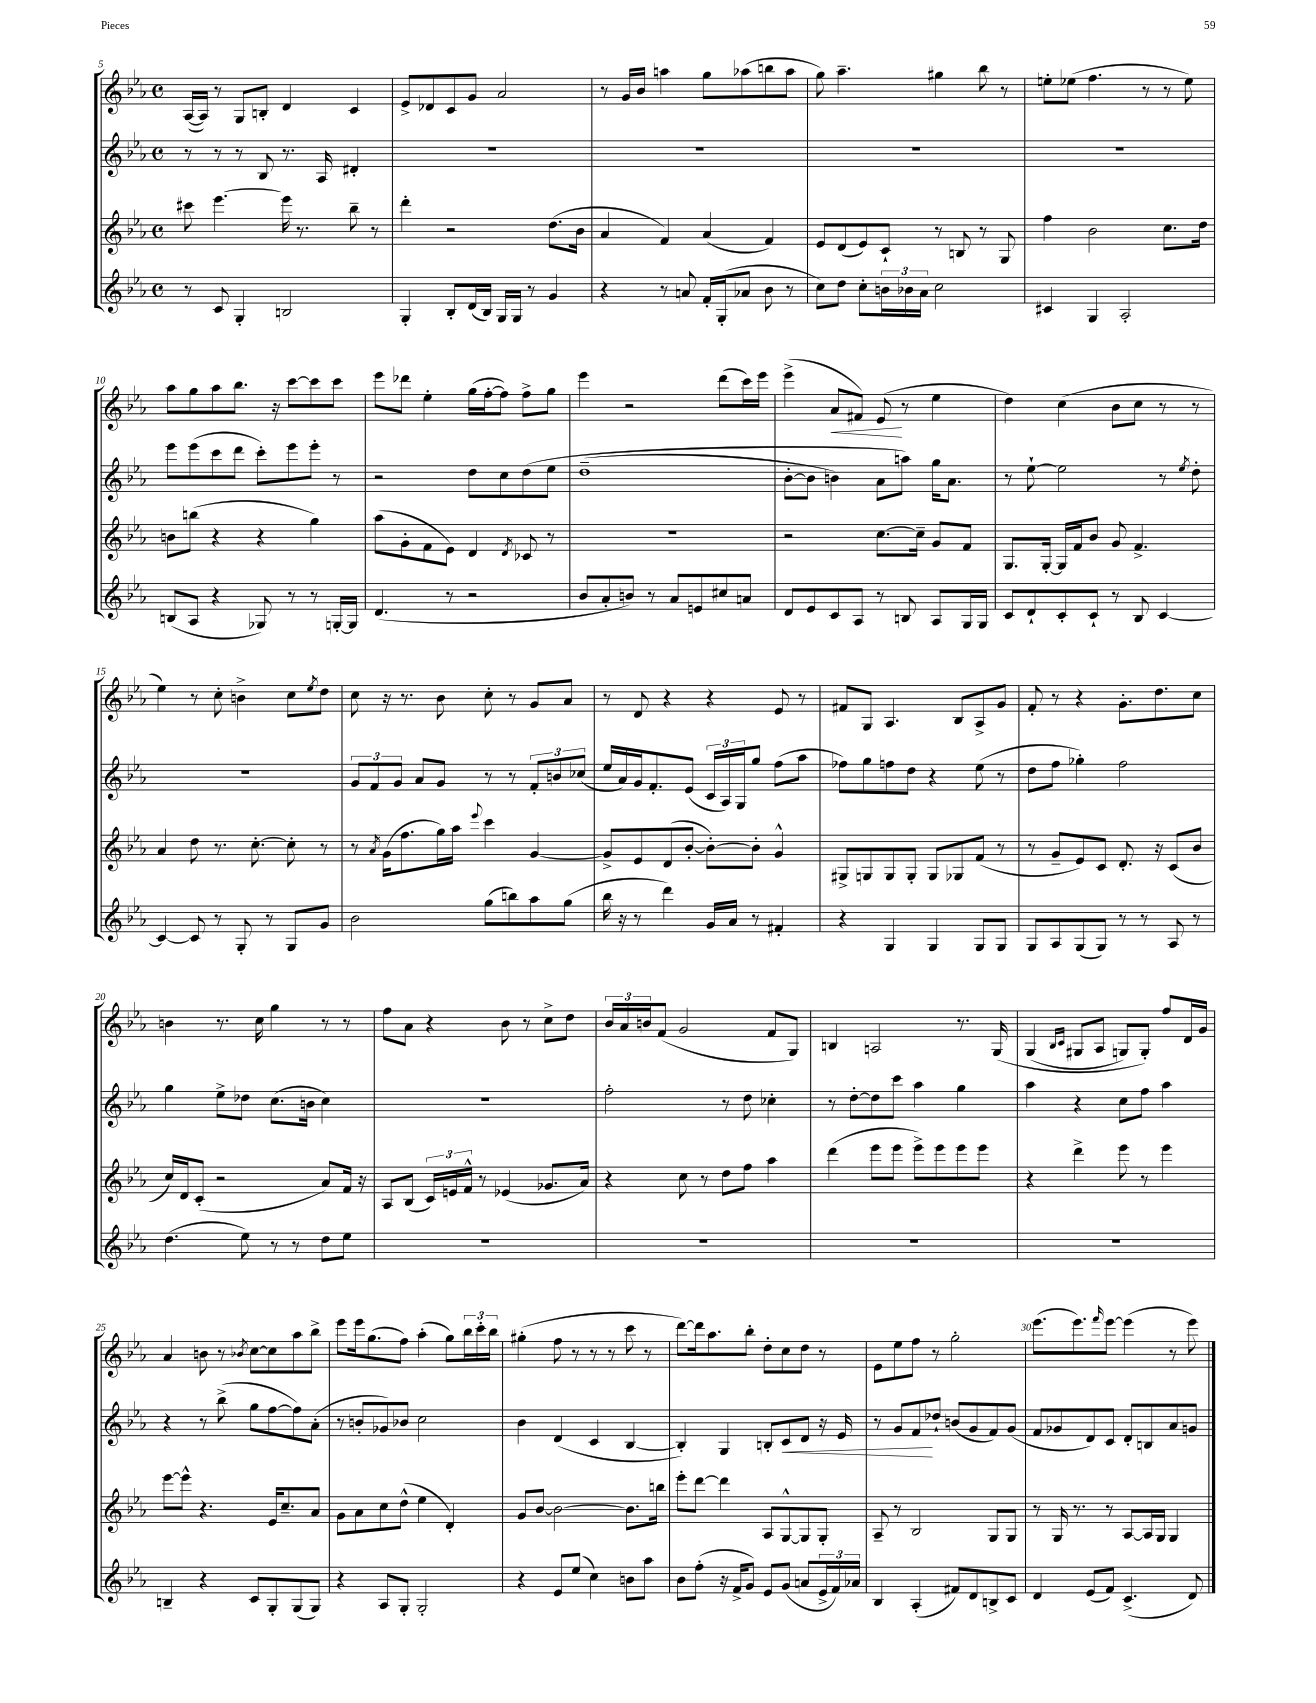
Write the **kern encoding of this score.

**kern	**kern	**kern	**kern
*staff4	*staff3	*staff2	*staff1
*clefG2	*clefG2	*clefG2	*clefG2
*k[b-e-a-]	*k[b-e-a-]	*k[b-e-a-]	*k[b-e-a-]
*M4/4	*M4/4	*M4/4	*M4/4
*met(c)	*met(c)	*met(c)	*met(c)
8r	8ccc#	8r	([16A-
.	.	.	16A-])
8c	[4.eee-	8r	8r
4G'	.	8r	8G
.	.	8B-	8B'
2B	16eee-]	8.r	4d
.	8.r	.	.
.	.	16A-	.
.	8bb-~	4d#'	4c
.	8r	.	.
=	=	=	=
4G'	4ddd'	1r	8e-^
.	.	.	8d-
8B-'	2r	.	8c
(16d	.	.	8g
16B-)	.	.	.
16G	.	.	2a-
16G	.	.	.
8r	.	.	.
4g	(8.dd	.	.
.	16b-	.	.
=	=	=	=
4r	4a-	1r	8r
.	.	.	16g
.	.	.	16b-
8r	4f)	.	4aa
8a	.	.	.
16f'	(4a-	.	8gg
(16G'	.	.	.
8a-	.	.	(8aa-
8b-	4f)	.	8bb
8r	.	.	8aa-
=	=	=	=
8cc)	8e-	1r	8gg)
8dd	(8d	.	4.aa-~
8cc'	8e-)	.	.
24b	8c`	.	.
24b-	.	.	.
24a-	.	.	.
2cc	8r	.	4gg#
.	8B	.	.
.	8r	.	8bb-
.	8G	.	8r
=	=	=	=
4c#	4ff	1r	8ee'
.	.	.	(8ee-
4G	2b-	.	4.ff
2A-'	.	.	.
.	.	.	8r
.	8.cc	.	8r
.	.	.	8ee-)
.	16dd	.	.
=	=	=	=
(8B	8b	8eee-	8aa-
8A-	(8bb	(8eee-	8gg
4r	4r	8ccc	8aa-
.	.	8ddd	8.bb-
8G-)	4r	8ccc')	.
.	.	.	16r
8r	.	8eee-	[8ccc
8r	4gg)	8eee-'	8ccc]
[16G'	.	8r	8ccc
16G]	.	.	.
=	=	=	=
(4.d	(8aa-	2r	8eee-
.	8g'	.	8ddd-
.	8f	.	4ee-'
8r	8e-)	.	.
2r	4d	8dd	(16gg
.	.	.	[16ff'
.	.	8cc	8ff])
.	8qd	.	.
.	8c-	&(8dd	8ff^
.	8r	8ee-	8gg
=	=	=	=
8b-	1r	(1dd~	4eee-
8a-'	.	.	.
8b)	.	.	2r
8r	.	.	.
8a-	.	.	.
8e	.	.	.
8cc#	.	.	(8ddd
8a	.	.	16ccc)
.	.	.	16eee-
=	=	=	=
8d	2r	[8b-'	(4eee-^
8e-	.	8b-]	.
8c	.	4b)	8a-
8A-	.	.	8f#)
8r	[8.cc	8a-	(8e-
8B	.	8aa&)	8r
.	16cc~]	.	.
8A-	8g	16gg	4ee-
.	.	8.a-	.
16G	8f	.	.
16G	.	.	.
=	=	=	=
8c	8.G	8r	4dd)
8d`	.	[8ee-`	.
.	[16G'	.	.
8c'	16G]	2ee-]	(4cc
.	16f	.	.
8c`	8b-	.	.
8r	8g	.	8b-
8B-	4.f^	.	8cc
[4c	.	8r	8r
.	.	8qee-	.
.	.	8dd'	8r
=	=	=	=
4c_	4a-	1r	4ee-)
8c]	8dd	.	8r
8r	8.r	.	8cc'
8G'	.	.	4b^
.	[8.cc'	.	.
8r	.	.	.
8G	8cc']	.	8cc
.	.	.	8qee-
8g	8r	.	8dd
=	=	=	=
2b-	8r	12g	8cc
.	.	12f	.
.	8qa-	.	.
.	(16g	.	16r
.	.	12g	.
.	8.ff	.	8.r
.	.	8a-	.
.	16gg)	8g	8b-
.	16aa-	.	.
.	8qqeee-	.	.
(8gg	4ccc	8r	8cc'
8bb)	.	8r	8r
8aa-	[4g	12f'	8g
.	.	12b	.
(8gg	.	.	8a-
.	.	(12cc-	.
=	=	=	=
16bb-	8g^]	16ee-	8r
16r	.	16a-)	.
8r	8e-	16g	8d
.	.	8.f'	.
4ddd)	(8d	.	4r
.	[8b-'	(8e-	.
16g	8b-'_)	24c	4r
.	.	24A-)	.
16a-	.	.	.
.	.	24G	.
8r	8b-']	8gg	.
4f#'	4g^^	(8ff	8e-
.	.	8aa-	8r
=	=	=	=
4r	8G#^	8ff-)	8f#
.	8G	8gg	8G
4G	8G	8ff	4.A-
.	8G'	8dd	.
4G	8G	4r	.
.	8G-	.	8B-
8G	(8f	(8ee-	8A-^
8G	8r	8r	8g
=	=	=	=
8G	8r	8dd	8f'
8A-	8g~	8ff	8r
(8G	8e-)	4gg-')	4r
8G)	8c	.	.
8r	8.d'	2ff	8.g'
8r	.	.	.
.	16r	.	8.dd
8A-	(8c	.	.
8r	8b-	.	8cc
=	=	=	=
(4.dd	16cc)	4gg	4b
.	16d	.	.
.	(8c'	.	.
.	2r	8ee-^	8.r
8ee-)	.	8dd-	.
.	.	.	16cc
8r	.	(8.cc	4gg
8r	.	.	.
.	.	16b	.
8dd	8a-)	4cc)	8r
8ee-	16f	.	8r
.	16r	.	.
=	=	=	=
1r	8A-	1r	8ff
.	(8B-	.	8a-
.	24c)	.	4r
.	24e	.	.
.	24f^^	.	.
.	8r	.	.
.	(4e-	.	8b-
.	.	.	8r
.	8.g-	.	8cc^
.	.	.	8dd
.	16a-)	.	.
=	=	=	=
1r	4r	2ff'	24b-
.	.	.	24a-
.	.	.	24b
.	.	.	(8f
.	8cc	.	2g
.	8r	.	.
.	8dd	8r	.
.	8ff	8dd	.
.	4aa-	4cc-'	8f
.	.	.	8G)
=	=	=	=
1r	(4ddd	8r	4B
.	.	[8dd'	.
.	8eee-	8dd]	2A
.	8eee-	8ccc	.
.	8eee-^)	4aa-	.
.	8eee-	.	.
.	8eee-	4gg	8.r
.	8eee-	.	.
.	.	.	&(16G
=	=	=	=
1r	4r	4aa-	(4G
.	.	.	16qqB-
.	.	.	16qqc
.	4ddd^	4r	8G#
.	.	.	8A-
.	8eee-	8cc	8G)
.	8r	8ff	8G'&)
.	4eee-	4aa-	8ff
.	.	.	16d
.	.	.	16g
=	=	=	=
4B~	[8eee-	4r	4a-
.	8eee-^^]	.	.
4r	4.r	8r	8b
.	.	(8bb-^	8r
.	.	.	8qb-
8c	.	8gg	[8cc
8G'	16e-	[8ff	8cc]
.	8.cc~	.	.
(8G	.	8ff])	8aa-
8G)	8a-	(8a-'	8bb-^
=	=	=	=
4r	8g	8r	8eee-
.	8a-	8b'	16eee-
.	.	.	(8.gg
8A-	8cc	8g-)	.
8G'	(8dd^^	8b-	8ff)
2G'	4ee-	2cc	(4aa-'
.	4d')	.	8gg)
.	.	.	24bb-
.	.	.	24ccc'
.	.	.	24bb-
=	=	=	=
4r	8g	4b-	(4gg#'
.	[8b-	.	.
8e-	2b-_	(4d	8ff
(8ee-	.	.	8r
4cc)	.	4c	8r
.	.	.	8r
8b	8.b-]	[4B-	8ccc
8aa-	.	.	8r
.	16bb	.	.
=	=	=	=
8b-	8eee-'	4B-'])	[8ddd)
(8ff'	[8ddd	.	16ddd]
.	.	.	8.aa-
16r	4ddd]	4G	.
16f^	.	.	.
8g)	.	.	8bb-'
8e-	8A-	8B'	8dd'
(8g	[8G^^	8c	8cc
8a	8G]	8d	8dd
24e-^	8G'	16r	8r
24f)	.	.	.
.	.	16e-	.
24a-	.	.	.
=	=	=	=
4B-	8A-~	8r	8e-
.	8r	8g	8ee-
(4A-'	2B-	8f	8ff
.	.	8dd-`	8r
8f#)	.	(8b	2gg'
8d	.	8g	.
8B^	8G	8f)	.
8c	8G	(8g	.
=	=	=	=
4d	8r	8f	(8.eee-
.	16G	8g-	.
.	8.r	.	8.eee-)
(8e-	.	8d)	.
.	.	.	16qqfff
8f)	8r	8c	[8eee-
(4.c^	[8A-	8d'	(4eee-]
.	16A-]	8B	.
.	16G	.	.
.	4G	8a-	8r
8d)	.	8g	8eee-)
==	==	==	==
*-	*-	*-	*-
